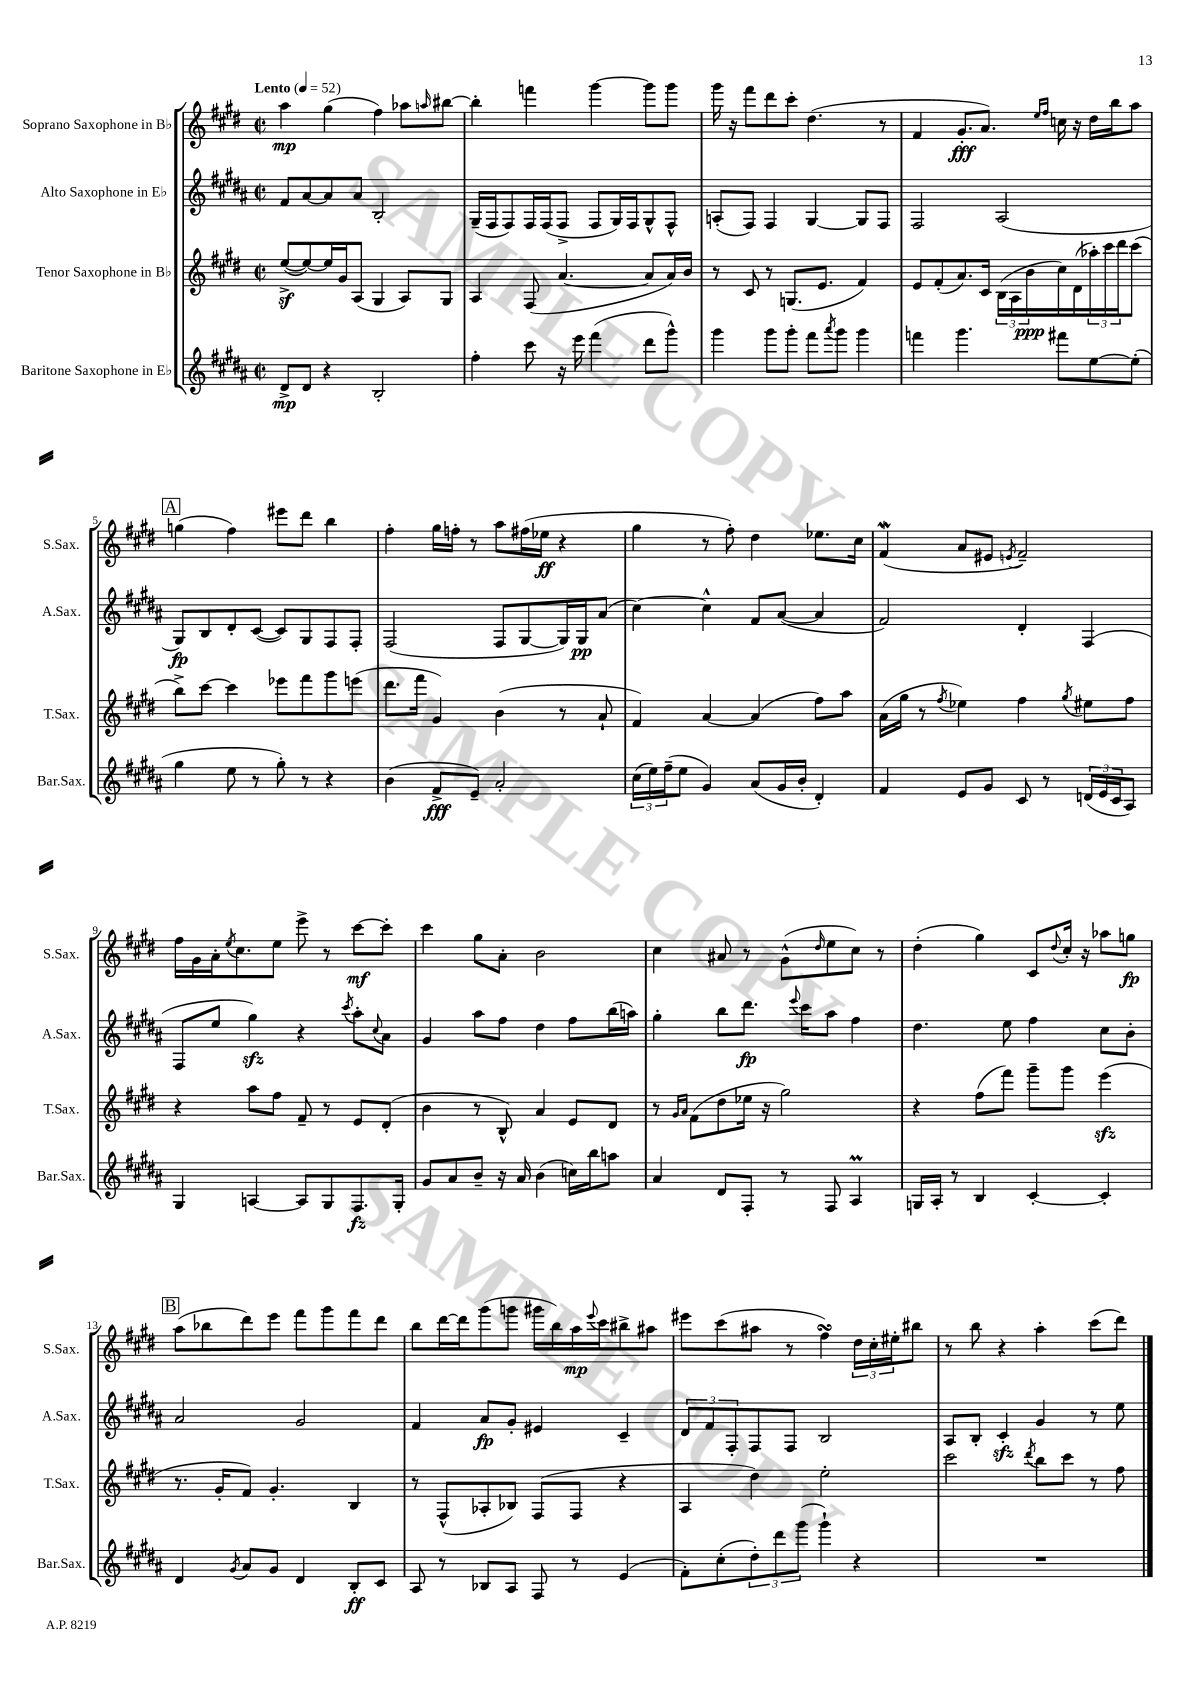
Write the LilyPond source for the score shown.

<<
\new StaffGroup <<
\new Staff = "s0" \with { instrumentName = "Soprano Saxophone in Bb" shortInstrumentName = "S.Sax." } {
    \clef treble \key e \major \defaultTimeSignature \time 2/2 \tempo "Lento" 4 = 52
    a''4\mp gis''4( fis''4) aes''8 \grace { a''16 } bis''8~ |
    bis''4-. f'''4 gis'''4~ gis'''8 gis'''8 |
    gis'''16 r16 fis'''8 dis'''8 cis'''8-. dis''4.( r8 |
    fis'4 gis'8.-.\fff a'8.) \grace { e''16 fis''16 } c''16 r16 dis''16 b''16 a''8 |
    \mark \markup { \box "A" } g''4( fis''4) eis'''8 dis'''8 b''4 |
    fis''4-. gis''16 f''16-. r8 a''8 fis''16( ees''16\ff r4 |
    gis''4 r8 fis''8-.) dis''4 ees''8. cis''16 |
    fis'4\mordent( a'8 eis'8 \acciaccatura { e'8 } fis'2--) |
    fis''16 gis'16 a'16-. \acciaccatura { e''8 } cis''8. e''8 e'''8-> r8 cis'''8~\mf cis'''8-. |
    cis'''4 gis''8 a'8-. b'2 |
    cis''4 ais'8 r8 gis'8-^( \grace { dis''16 } e''8 cis''8) r8 |
    dis''4-.( gis''4) cis'8 \appoggiatura { dis''8 } cis''16-. r16 aes''8 g''8\fp |
    \mark \markup { \box "B" } a''8( bes''8 dis'''8) e'''8 fis'''8 gis'''8 fis'''8 dis'''8 |
    b''8 dis'''16~ dis'''16 gis'''8( g'''8 gis'''16 b''16) a''16\mp \appoggiatura { e'''8 } cis'''16 bis''8-> ais''8 |
    eis'''8 cis'''8( ais''8 r8 fis''4\turn) \tuplet 3/2 { dis''16 cis''16-. eis''16-. } bis''8 |
    r8 b''8 r4 a''4-. cis'''8( dis'''8) \bar "|." |
}
\new Staff = "s1" \with { instrumentName = "Alto Saxophone in Eb" shortInstrumentName = "A.Sax." } {
    \clef treble \key b \major \defaultTimeSignature \time 2/2
    fis'8 ais'8~ ais'8 ais'8 b2-. |
    gis16--( fis16 fis8) fis16 fis16( fis8-> fis8 gis16) fis16 gis8-^ fis8-^ |
    a8-.( fis8) fis4 gis4~ gis8 fis8 |
    fis2 ais2( |
    \mark \markup { \box "A" } gis8\fp) b8 dis'8-. cis'8~( cis'8) gis8 fis8 fis8-. |
    fis2( fis8 gis8~ gis16) gis16\pp ais'8( |
    cis''4~) cis''4-^ fis'8 ais'8~( ais'4 |
    fis'2) dis'4-. fis4( |
    fis8 e''8 gis''4\sfz) r4 \acciaccatura { cis'''8 } ais''8-. \appoggiatura { cis''8 } ais'8 |
    gis'4 ais''8 fis''8 dis''4 fis''8 b''16( a''16) |
    gis''4-. b''8 dis'''8.\fp \appoggiatura { e'''8 } cis'''16 ais''8 fis''4 |
    dis''4. e''8 fis''4 cis''8 b'8-. |
    \mark \markup { \box "B" } ais'2 gis'2 |
    fis'4 ais'8\fp gis'8-. eis'4 cis'4-- |
    \tuplet 3/2 { dis'8 fis'8 fis8-. } fis8 fis8 b2 |
    ais8 b8-. cis'4-.\sfz gis'4 r8 e''8 \bar "|." |
}
\new Staff = "s2" \with { instrumentName = "Tenor Saxophone in Bb" shortInstrumentName = "T.Sax." } {
    \clef treble \key e \major \defaultTimeSignature \time 2/2
    e''8~->\sf( e''8~) e''16 gis'16 a8( gis4 a8) gis8 |
    a4 fis8( a'4.~ a'8 a'16) b'16 |
    r8 cis'8 r8 g8.( e'8. fis'4) |
    e'8 fis'8-.( a'8.) cis'16 \tuplet 3/2 { b16( a16 b'16\ppp } cis''16) dis'16( \tuplet 3/2 { aes''16-.) cis'''16 dis'''16 } cis'''8( |
    \mark \markup { \box "A" } b''8->) cis'''8~ cis'''4 ees'''8 fis'''8 gis'''8 e'''8( |
    dis'''8. fis'''16 gis'4) b'4( r8 a'8-! |
    fis'4) a'4~ a'4( fis''8) a''8 |
    a'16( gis''16 r8 \acciaccatura { fis''8 } ees''4) fis''4 \acciaccatura { gis''8 } eis''8 fis''8 |
    r4 a''8 fis''8 fis'8-- r8 e'8 dis'8-.( |
    b'4 r8 b8-^) a'4 e'8 dis'8 |
    r8 \grace { gis'16 a'16 } fis'8( dis''8 ees''16 r16 gis''2) |
    r4 fis''8( fis'''8) gis'''8-- gis'''8 e'''4\sfz( |
    \mark \markup { \box "B" } r8. gis'16-. fis'8) gis'4.-. b4 |
    r8 fis8-^( aes8-. bes8) fis8( fis8 r4 |
    a4 dis''4) e''2-. |
    cis'''2 \acciaccatura { dis'''8 } b''8 cis'''8 r8 fis''8 \bar "|." |
}
\new Staff = "s3" \with { instrumentName = "Baritone Saxophone in Eb" shortInstrumentName = "Bar.Sax." } {
    \clef treble \key b \major \defaultTimeSignature \time 2/2
    dis'8->\mp dis'8 r4 b2-. |
    fis''4-. cis'''8 r16 e'''16 fis'''4( dis'''8 gis'''8-^) |
    gis'''4 gis'''8 gis'''8-. fis'''8 \acciaccatura { ais'''8 } gis'''8 gis'''4 |
    f'''4 gis'''4. fis'''8 e''8~ e''8-.( |
    \mark \markup { \box "A" } gis''4 e''8 r8 gis''8-.) r8 r4 |
    b'4( fis'8->\fff e'8--) ais'2-. |
    \tuplet 3/2 { cis''16( e''16) fis''16--( } e''8 gis'4) ais'8( gis'16 b'16-. dis'4-.) |
    fis'4 e'8 gis'8 cis'8 r8 \tuplet 3/2 { d'16( e'16 cis'16 } ais8) |
    gis4 a4~ a8 gis8 fis8.\fz gis16-. |
    gis'8 ais'8 b'8-- r16 ais'16 b'4( c''16) b''16 a''8 |
    ais'4 dis'8 fis8-. r8 fis8 ais4\prall |
    g16 ais16-. r8 b4 cis'4~-. cis'4-. |
    \mark \markup { \box "B" } dis'4 \acciaccatura { gis'8 } ais'8 gis'8 dis'4 b8-.\ff cis'8 |
    ais8 r8 bes8 ais8 fis8 r8 e'4( |
    fis'8-.) cis''8-.( \tuplet 3/2 { dis''8-.) dis'''8 gis'''8( } gis'''4-!) r4 |
    R1 \bar "|." |
}
>>
>>
